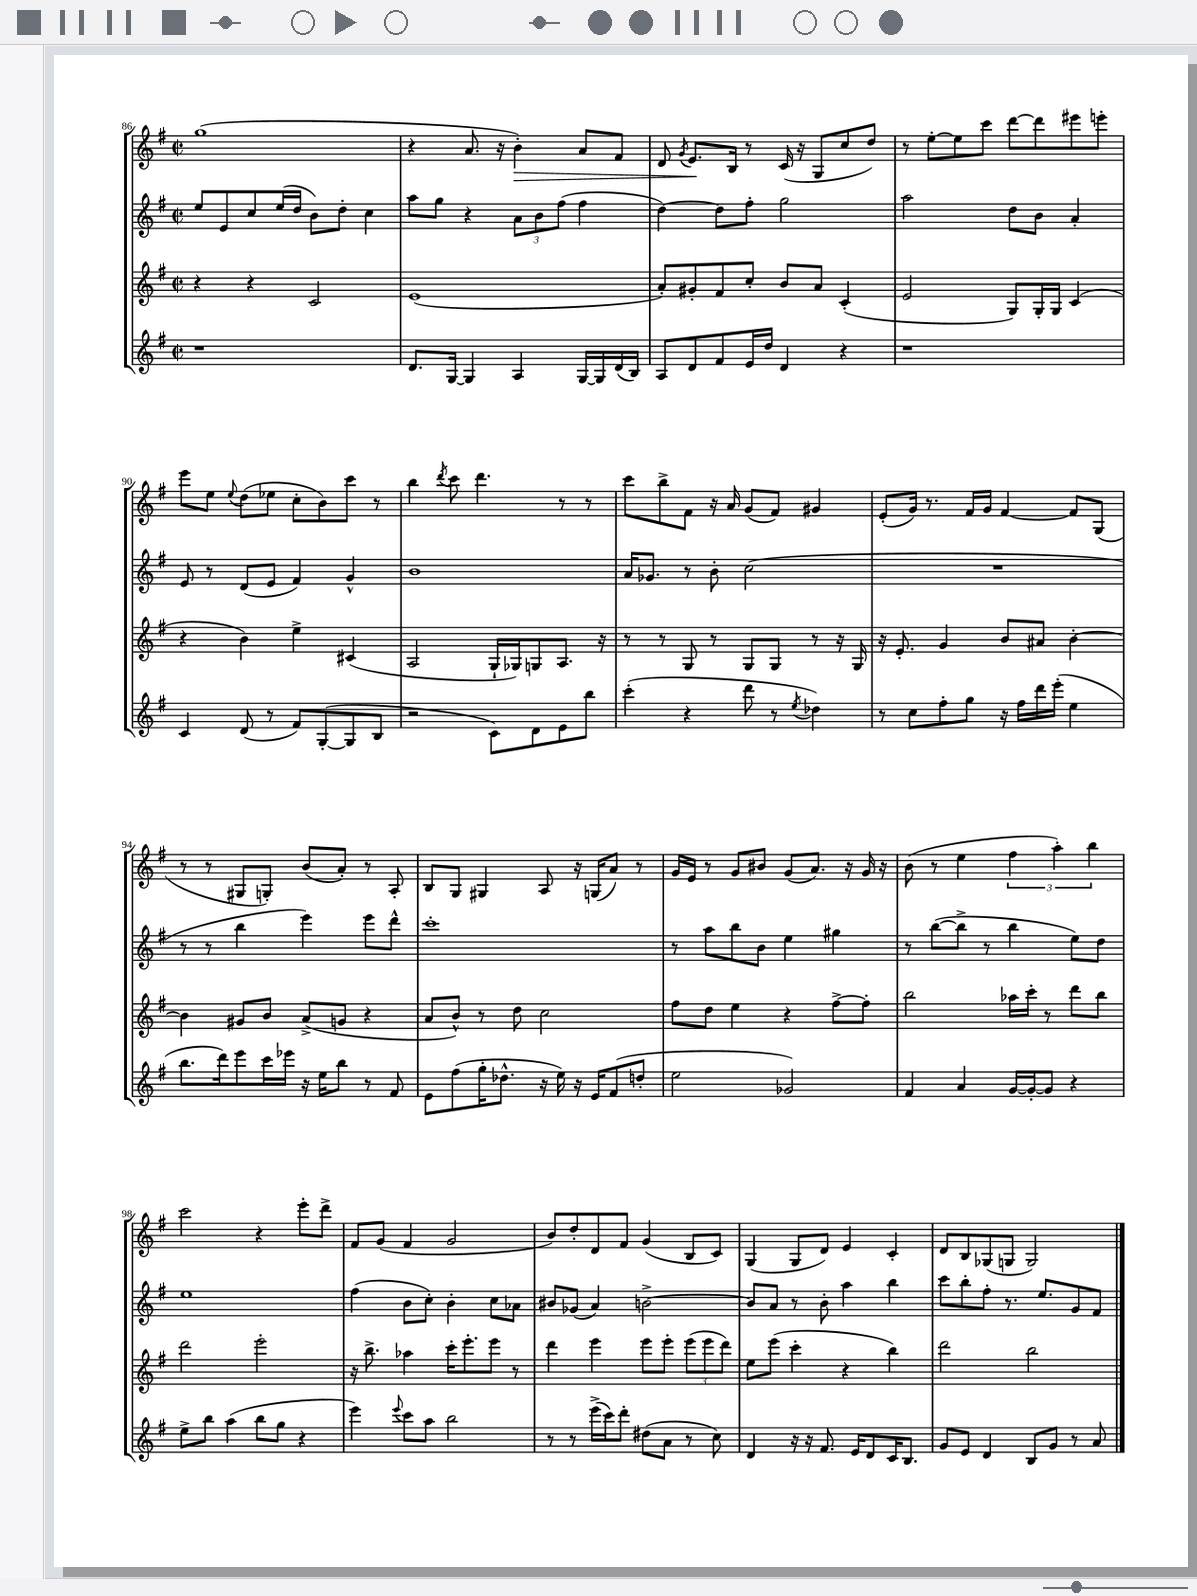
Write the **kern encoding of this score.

**kern	**kern	**kern	**kern
*staff4	*staff3	*staff2	*staff1
*clefG2	*clefG2	*clefG2	*clefG2
*k[f#]	*k[f#]	*k[f#]	*k[f#]
*M2/2	*M2/2	*M2/2	*M2/2
*met(c|)	*met(c|)	*met(c|)	*met(c|)
1r	4r	8ee/L	(1gg
.	.	8e/	.
.	4r	8cc/	.
.	.	(16ee/L	.
.	.	16dd/JJ	.
.	2c/	8b\L)	.
.	.	8dd'\J	.
.	.	4cc\	.
=	=	=	=
8.d/L	(1e	8aa\L	4r
.	.	8gg\J	.
[16G/Jk	.	.	.
4G/]	.	4r	8.a/
.	.	.	16r
4A/	.	12a\L	4b'\)
.	.	12b\	.
.	.	(12ff#\J	.
[16G/LL	.	4ff#\	8a/L
16G/]	.	.	.
(16d/	.	.	8f#/J
16B/JJ)	.	.	.
=	=	=	=
8A/L	8a'/L)	[4dd\)	8d/
.	.	.	8qg/
8d/	8g#'/	.	8.e/L
8f#/	8f#/	8dd\]L	.
.	.	.	16B/Jk
16e/L	8cc'/J	8ff#'\J	8r
16dd/JJ	.	.	.
4d/	8b/L	2gg\	(16c/
.	.	.	16r
.	8a/J	.	8G/L
4r	(4c'/	.	8cc/
.	.	.	8dd/J)
=	=	=	=
1r	2e/	2aa\	8r
.	.	.	[8ee'\L
.	.	.	8ee\]
.	.	.	8ccc\J
.	8G/L)	8dd\L	[8ddd\L
.	16G'/L	8b\J	8ddd\]
.	16G/JJ	.	.
.	(4c/	4a'/	8eee#\
.	.	.	8eee'\J
=	=	=	=
4c/	4r	8e/	8eee\L
.	.	8r	8ee\J
.	.	.	8qqee/
(8d/	4b\)	(8d/L	(8dd\L
8r	.	8e/J	8ee-\J
8f#/L)	4ee^\	4f#/)	8cc'\L
([8G'/	.	.	8b\)
8G/]	(4c#/	4g^^/	8ccc\J
8B/J	.	.	8r
=	=	=	=
2r	2A/	1b	4bb\
.	.	.	8qddd/
.	.	.	8ccc\
.	.	.	4.ddd\
8c\L)	16G`/LL	.	.
.	16G-/J)	.	.
8d\	8G/	.	.
8e\	8.A/J	.	8r
8bb\J	.	.	8r
.	16r	.	.
=	=	=	=
(4ccc'\	8r	16a/LK	8ccc\L
.	.	8.g-/J	.
.	8r	.	8bb^\
4r	8G/	8r	8f#\J
.	8r	8b'\	16r
.	.	.	16a/
8ddd\	8G/L	(2cc\	(8g/L
8r	8G/J	.	8f#/J)
8qee/	.	.	.
4dd-\)	8r	.	4g#/
.	16r	.	.
.	16G/	.	.
=	=	=	=
8r	16r	1r	(8e'/L
.	8.e'/	.	.
8cc\L	.	.	16g/Jk)
.	.	.	8.r
8ff#'\	4g/	.	.
8gg\J	.	.	16f#/LL
.	.	.	16g/JJ
16r	8b/L	.	[4f#/
16ff#\LL	.	.	.
16ddd\	8a#/J	.	.
(16eee'\JJ	.	.	.
4ee\	[4b'\	.	8f#/]L
.	.	.	(8G/J
=	=	=	=
8.bb\L	4b\]	8r	8r
.	.	8r	8r
16ddd\k)	.	.	.
8eee\	8g#/L	4bb\	8G#/L
16ccc\L	8b/J	.	8G'/J)
16eee-\JJ	.	.	.
16r	(8a^/L	4eee\)	(8b/L
16ee\LK	.	.	.
8bb\J	8g/J	.	8a'/J)
8r	4r	8eee\L	8r
8f#/	.	8ddd^^\J	8A'/
=	=	=	=
8e\L	8a/L	1ccc'	8B/L
(8ff#\	8b^^/J)	.	8G/J
16gg'\K	8r	.	4G#/
8.dd-^^\J	.	.	.
.	8dd\	.	.
16r	2cc\	.	8A/
16ee\)	.	.	.
16r	.	.	16r
16e/LK	.	.	(16G/LK
(8f#/	.	.	8a/J)
8dd'/J	.	.	8r
=	=	=	=
2ee\	8ff#\L	8r	16g/LL
.	.	.	16e/JJ
.	8dd\J	8aa\L	8r
.	4ee\	8bb\	8g/L
.	.	8b\J	8b#/J
2g-/)	4r	4ee\	(8g/L
.	.	.	8.a/J)
.	[8ff#^\L	4gg#\	.
.	.	.	16r
.	8ff#'\]J	.	16g/
.	.	.	16r
=	=	=	=
4f#/	2bb\	8r	(8b\
.	.	([8bb\L	8r
4a/	.	8bb^\]J	4ee\
.	.	8r	.
[16g/LL	16aa-\LL	4bb\	6ff#\
16g'/_J	16ccc'\JJ	.	.
8g/]J	8r	.	.
.	.	.	6aa'\)
4r	8ddd\L	8ee\L)	.
.	.	.	6bb\
.	8bb\J	8dd\J	.
=	=	=	=
8ee^\L	2ddd\	1ee	2ccc\
8bb\J	.	.	.
(4aa\	.	.	.
8bb\L	2eee'\	.	4r
8gg\J	.	.	.
4r	.	.	8eee'\L
.	.	.	8ddd^\J
=	=	=	=
4eee\)	16r	(4ff#\	8f#/L
.	8.bb^\	.	.
.	.	.	(8g/J
8qqeee/	.	.	.
8ccc\L	4aa-\	8b\L	4f#/
8aa\J	.	8cc'\J)	.
2bb\	16ccc'\LK	4b'\	2g/
.	8.eee'\	.	.
.	8eee\J	8cc\L	.
.	8r	8a-\J	.
=	=	=	=
8r	4ddd\	8b#/L	8b/L)
8r	.	(8g-/J	8dd'/
(16eee^\LL	4eee\	4a/)	8d/
16ccc\J)	.	.	.
8ddd'\J	.	.	8f#/J
(8dd#\L	8eee\L	[2b^\	(4g/
8a\J	8eee'\J	.	.
8r	(12eee\L	.	8B/L
.	12eee\	.	.
8cc\)	.	.	8c/J)
.	12ddd\J)	.	.
=	=	=	=
4d/	8ee\L	8b/]L	(4G/
.	(8eee\J	8a/J	.
16r	4ccc'\	8r	8G/L
16r	.	.	.
8.f#/	.	8b'\	8d/J)
.	4r	4aa\	4e/
16e/LK	.	.	.
8d/	.	.	.
16c/K	4bb\)	4bb\	4c'/
8.B/J	.	.	.
=	=	=	=
8g/L	2ddd\	8ccc\L	8d/L
8e/J	.	8bb'\	8B/
4d/	.	8ff#'\J	(8G-/
.	.	8.r	8G/J
8B/L	2bb\	.	2G/)
.	.	8.ee/L	.
8g/J	.	.	.
8r	.	8g/	.
8a/	.	8f#/J	.
==	==	==	==
*-	*-	*-	*-
